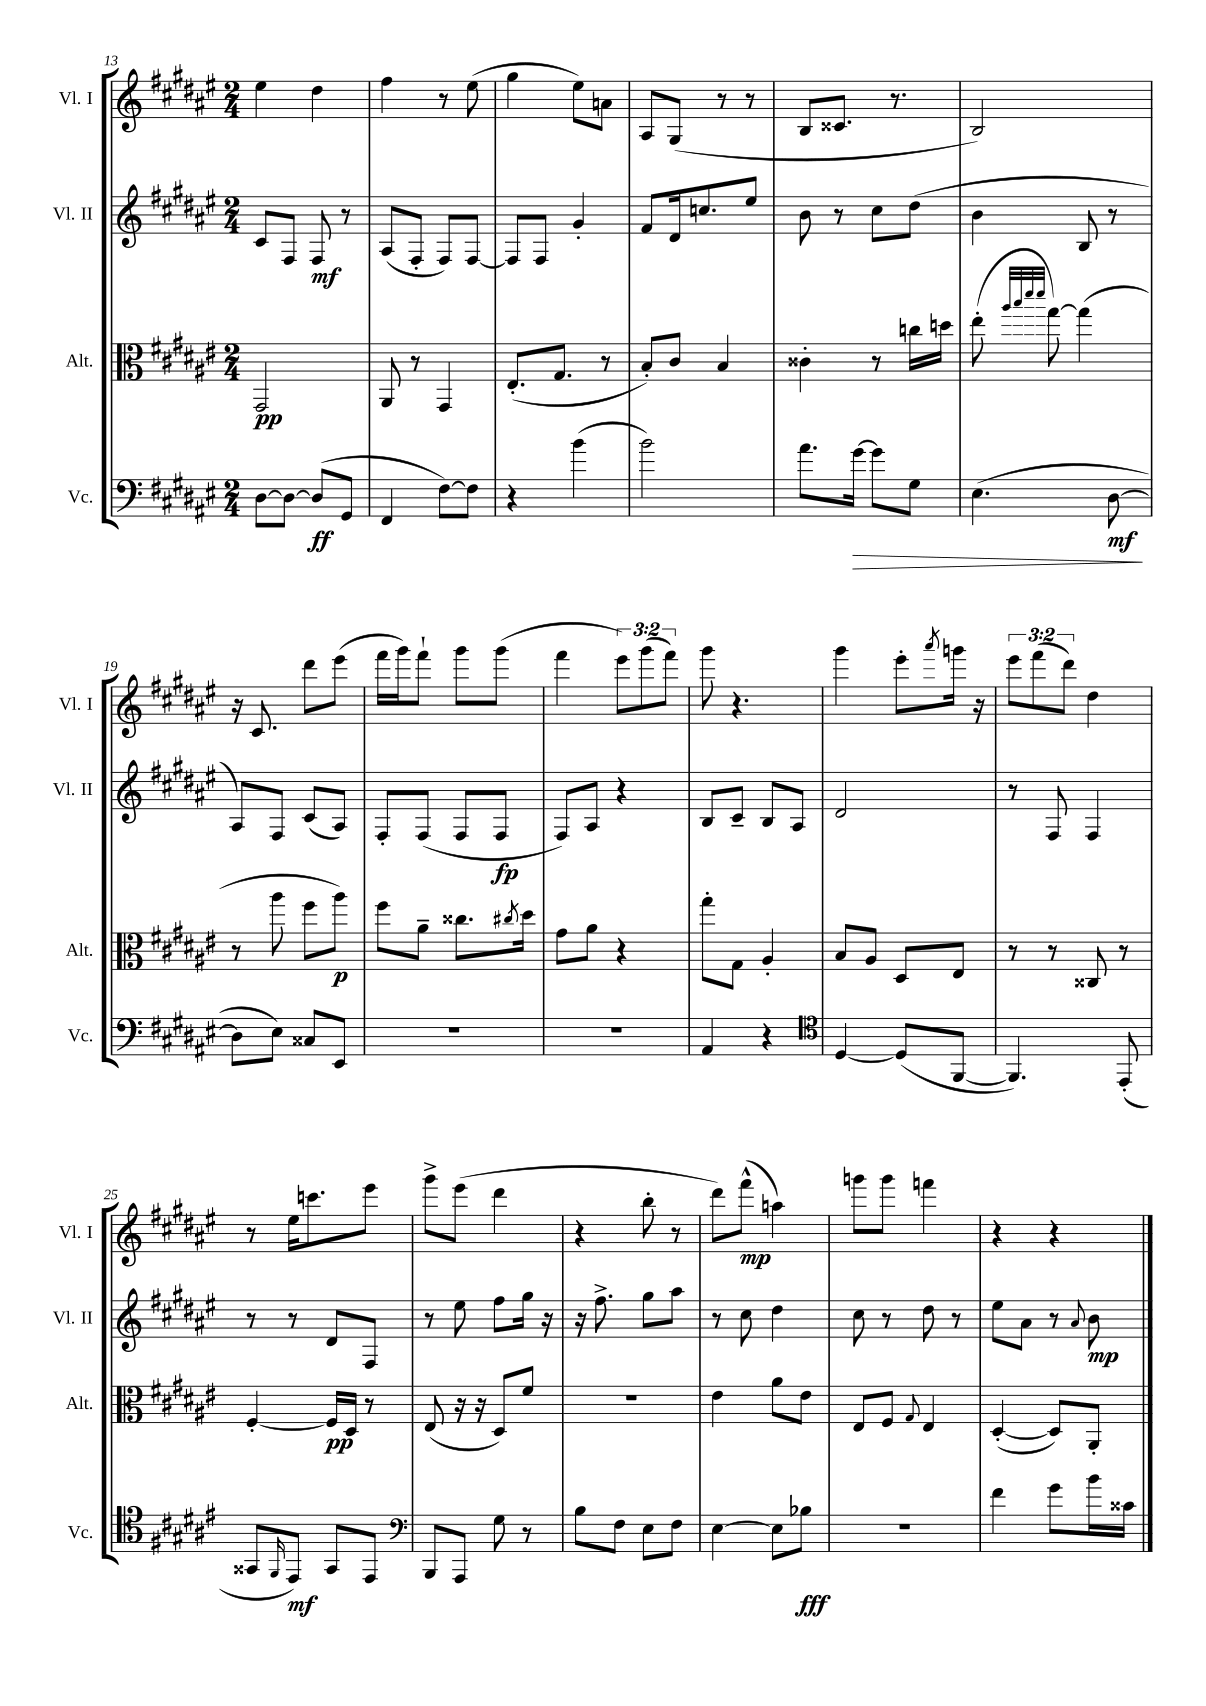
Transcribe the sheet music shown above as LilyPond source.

<<
\new StaffGroup <<
\new Staff = "s0" \with { instrumentName = "Vl. I" shortInstrumentName = "Vl. I" } {
    \clef treble \key fis \major \numericTimeSignature \time 2/4 \override Staff.TupletNumber.text = #tuplet-number::calc-fraction-text
    eis''4 dis''4 |
    fis''4 r8 eis''8( |
    gis''4 eis''8) a'8 |
    ais8 gis8( r8 r8 |
    b8 cisis'8. r8. |
    b2) |
    r16 cis'8. dis'''8 eis'''8( |
    fis'''16 gis'''16) fis'''8-! gis'''8 gis'''8( |
    fis'''4 \tuplet 3/2 { eis'''8) gis'''8( fis'''8) } |
    gis'''8 r4. |
    gis'''4 eis'''8-. \acciaccatura { ais'''8 } g'''16 r16 |
    \tuplet 3/2 { eis'''8 fis'''8( dis'''8) } dis''4 |
    r8 eis''16 c'''8. eis'''8 |
    gis'''8-> eis'''8( dis'''4 |
    r4 b''8-. r8 |
    dis'''8) fis'''8-^\mp( a''4) |
    g'''8 g'''8 f'''4 |
    r4 r4 \bar "|." |
}
\new Staff = "s1" \with { instrumentName = "Vl. II" shortInstrumentName = "Vl. II" } {
    \clef treble \key fis \major \numericTimeSignature \time 2/4
    cis'8 fis8 fis8\mf r8 |
    ais8( fis8-. fis8) fis8~ |
    fis8 fis8 gis'4-. |
    fis'8 dis'16 c''8. eis''8 |
    b'8 r8 cis''8 dis''8( |
    b'4 b8 r8 |
    ais8) fis8 cis'8( ais8) |
    fis8-. fis8( fis8 fis8\fp |
    fis8) ais8 r4 |
    b8 cis'8-- b8 ais8 |
    dis'2 |
    r8 fis8 fis4 |
    r8 r8 dis'8 fis8 |
    r8 eis''8 fis''8 gis''16 r16 |
    r16 fis''8.-> gis''8 ais''8 |
    r8 cis''8 dis''4 |
    cis''8 r8 dis''8 r8 |
    eis''8 ais'8 r8 \appoggiatura { ais'8 } b'8\mp \bar "|." |
}
\new Staff = "s2" \with { instrumentName = "Alt." shortInstrumentName = "Alt." } {
    \clef alto \key fis \major \numericTimeSignature \time 2/4
    gis,2\pp |
    ais,8 r8 gis,4 |
    eis8.-.( gis8. r8 |
    b8-.) cis'8 b4 |
    cisis'4-. r8 c''16 d''16 |
    eis''8-.( \grace { ais''32 b''32 dis'''32 dis'''32 } gis''8~) gis''4( |
    r8 ais''8 fis''8 ais''8\p) |
    fis''8 ais'8-- cisis''8. \acciaccatura { cis''8 } dis''16 |
    gis'8 ais'8 r4 |
    gis''8-. gis8 ais4-. |
    b8 ais8 dis8 eis8 |
    r8 r8 cisis8 r8 |
    fis4~-. fis16\pp dis16 r8 |
    eis8( r16 r16 dis8) fis'8 |
    R2 |
    eis'4 ais'8 eis'8 |
    eis8 fis8 \appoggiatura { gis8 } eis4 |
    dis4~-.( dis8) ais,8-. \bar "|." |
}
\new Staff = "s3" \with { instrumentName = "Vc." shortInstrumentName = "Vc." } {
    \clef bass \key fis \major \numericTimeSignature \time 2/4
    dis8~ dis8~ dis8\ff( gis,8 |
    fis,4 fis8~) fis8 |
    r4 b'4( |
    b'2) |
    ais'8. gis'16~\> gis'8 gis8 |
    eis4.( dis8~\mf\! |
    dis8 eis8) cisis8 eis,8 |
    R2 |
    R2 |
    ais,4 r4 |
    \clef tenor dis4~ dis8( fis,8~ |
    fis,4.) eis,8-.( |
    gisis,8 \grace { fis,16 } eis,8\mf) gisis,8 eis,8 |
    \clef bass b,,8 ais,,8 gis8 r8 |
    b8 fis8 eis8 fis8 |
    eis4~ eis8 bes8\fff |
    R2 |
    fis'4 gis'8 b'16 cisis'16 \bar "|." |
}
>>
>>
\layout { \context { \Score currentBarNumber = #13 } }
